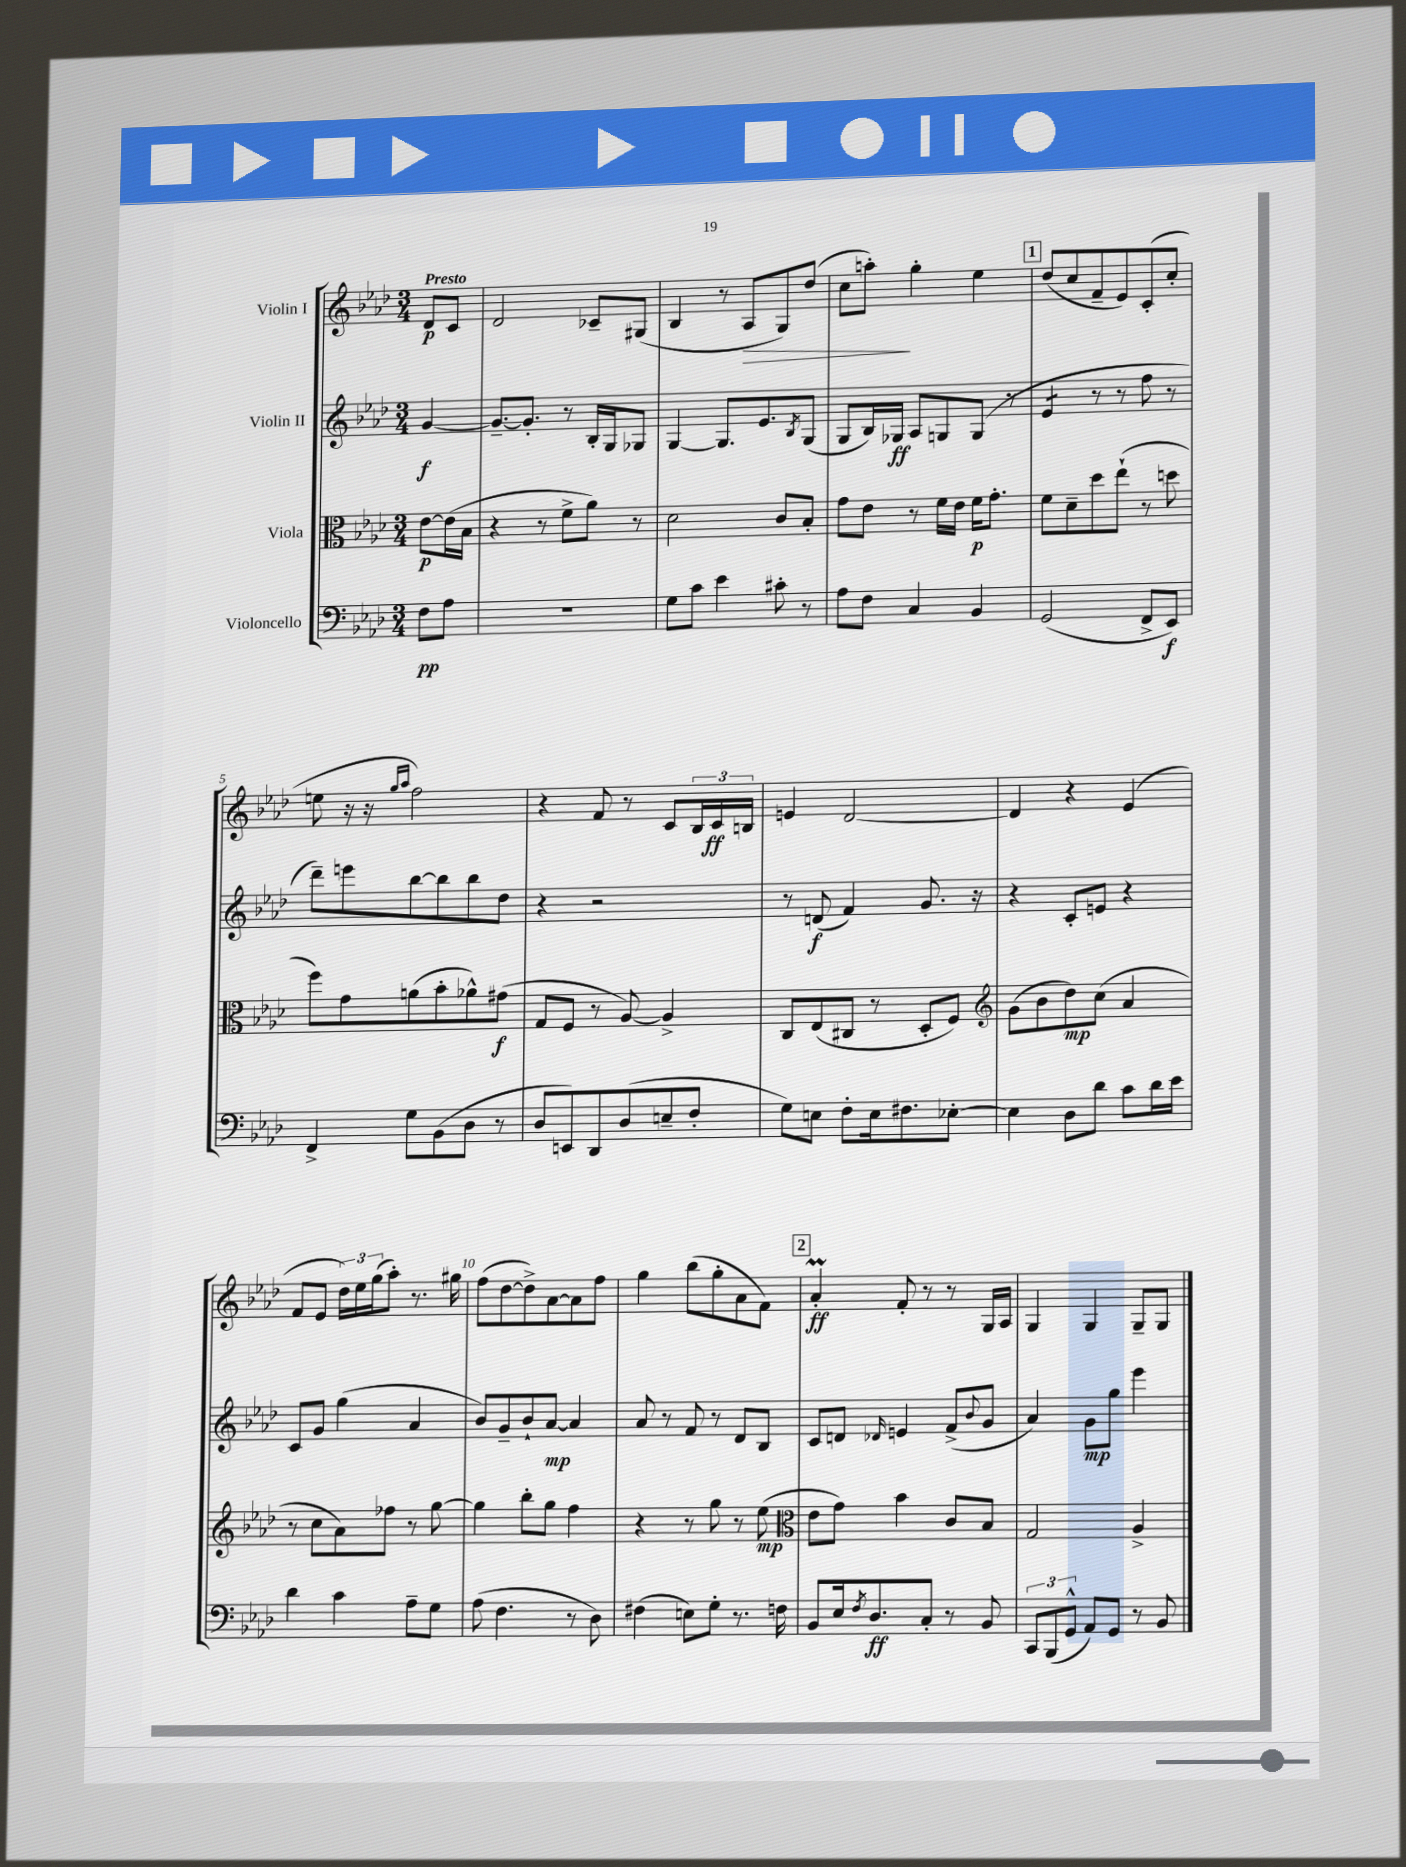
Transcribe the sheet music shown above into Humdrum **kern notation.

**kern	**dynam	**kern	**dynam	**kern	**dynam	**kern	**dynam
*part4	*part4	*part3	*part3	*part2	*part2	*part1	*part1
*staff4	*staff4	*staff3	*staff3	*staff2	*staff2	*staff1	*staff1
*I"Violoncello	*	*I"Viola	*	*I"Violin II	*	*I"Violin I	*
*clefF4	*	*clefC3	*	*clefG2	*	*clefG2	*
*k[b-e-a-d-]	*	*k[b-e-a-d-]	*	*k[b-e-a-d-]	*	*k[b-e-a-d-]	*
*M3/4	*	*M3/4	*	*M3/4	*	*M3/4	*
=	=	=	=	=	=	=	=
!	!	!	!	!	!	!LO:TX:a:B:t=Presto	!
8F\L	pp	[8e-\L	p	[4g/	f	8d-/L	p
8A-\J	.	(16e-\L]	.	.	.	8c/J	.
.	.	16B-\JJ	.	.	.	.	.
=1	=1	=1	=1	=1	=1	=1	=1
2.r	.	4r	.	8.g~/L_	.	2d-/	.
.	.	.	.	8.g'/J]	.	.	.
.	.	8r	.	.	.	.	.
.	.	8f^\L	.	8r	.	.	.
.	.	8a-\J)	.	16B-'/LL	.	8c-X~/L	.
.	.	.	.	16G/J	.	.	.
.	.	8r	.	8G-X/J	.	(8G#X/J	.
=2	=2	=2	=2	=2	=2	=2	=2
8G\L	.	2d-\	.	[4G/	.	4B-/	.
8c\J	.	.	.	.	.	.	.
4e-\	.	.	.	8.G/L]	.	8r	.
!	!	!	!	!	!	!	!LO:HP:b
.	.	.	.	.	.	8A-/L	>
.	.	.	.	8.e-/	.	.	.
8c#X'\	.	8c/L	.	.	.	8G/)	.
.	.	.	.	8qB-/	.	.	.
8r	.	8B-'/J	.	(8G/J	.	(8dd-/J	.
=3	=3	=3	=3	=3	=3	=3	=3
8A-\L	.	8g\L	.	8G/L	.	8cc\L	.
8F\J	.	8e-\J	.	16B-/L)	.	8aan'\J)	.
.	.	.	.	16G-X/JJ	ff	.	.
4C/	.	8r	.	8A-/L	.	4gg'\	]
.	.	16f\LL	.	8Gn/	.	.	.
.	.	16e-\JJ	.	.	.	.	.
4BB-/	.	16f\KL	p	(8G/J	.	4ee-\	.
.	.	8.g'\J	.	.	.	.	.
.	.	.	.	8r	.	.	.
!!LO:REH:place=s1:t=1
=4	=4	=4	=4	=4	=4	=4	=4
*	*	*	*	*tremolo	*	*	*
(2GG/	.	8f\L	.	8e-/L	.	(8dd-/L	.
.	.	8d-~\	.	8e-/J	.	8cc/	.
*	*	*	*	*Xtremolo	*	*	*
.	.	8dd-\	.	8r	.	8f~/	.
.	.	(8ee-`\J	.	8r	.	8e-/)	.
8FF^/L	.	8r	.	8ff\	.	(8c'/	.
8EE-/J)	f	8ddn\	.	8r	.	8cc'/J	.
!!LO:LB:g=z
=5	=5	=5	=5	=5	=5	=5	=5
4FF^/	.	8ff\L)	.	8ddd-~\L)	.	8een\	.
.	.	8g\	.	8eeen\	.	16r	.
.	.	.	.	.	.	16r	.
.	.	.	.	.	.	16qqgg/LL	.
.	.	.	.	.	.	16qqaa-/JJ	.
8G\L	.	(8an\	.	[8bb-\	.	2ff\)	.
(8BB-\	.	8b-'\	.	8bb-\]	.	.	.
8D-\J	.	8a-X^^\)	.	8bb-\	.	.	.
8r	.	(8g#X\J	f	8dd-\J	.	.	.
=6	=6	=6	=6	=6	=6	=6	=6
8D-/L	.	8G/L	.	4r	.	4r	.
8EEn/)	.	8F/J	.	.	.	.	.
8DD-/	.	8r	.	2r	.	8f/	.
(8D-/	.	[8A-/)	.	.	.	8r	.
8En~/	.	4A-^/]	.	.	.	8c/L	.
8F'/J	.	.	.	.	.	24B-/L	.
.	.	.	.	.	.	24c/	ff
.	.	.	.	.	.	24Bn/JJ	.
=7	=7	=7	=7	=7	=7	=7	=7
8G\L)	.	8C/L	.	8r	.	4en/	.
8En\J	.	(8E-/	.	(8dn/	f	.	.
8F'\L	.	8C#X/J	.	4f/)	.	[2d-/	.
16E\k	.	8r	.	.	.	.	.
8.F#X\	.	.	.	.	.	.	.
.	.	8D-'/L	.	8.g/	.	.	.
[8E-X'\J	.	8F/J)	.	.	.	.	.
.	.	.	.	16r	.	.	.
=8	=8	=8	=8	=8	=8	=8	=8
*	*	*clefG2	*	*	*	*	*
4E-\]	.	(8g\L	.	4r	.	4d-/]	.
.	.	8b-\	.	.	.	.	.
8D-\L	.	8dd-\)	mp	8c'/L	.	4r	.
8d-\J	.	(8cc\J	.	8en/J	.	.	.
8c\L	.	4a-/	.	4r	.	(4e-/	.
16d-\L	.	.	.	.	.	.	.
16e-\JJ	.	.	.	.	.	.	.
!!LO:LB:g=z
=9	=9	=9	=9	=9	=9	=9	=9
4d-\	.	8r	.	8c/L	.	8f/L	.
.	.	8cc\L	.	8g/J	.	8e-/J	.
4c\	.	8a-\)	.	(4gg\	.	24dd-\LL)	.
.	.	.	.	.	.	24ee-\	.
.	.	.	.	.	.	(24gg\J	.
.	.	8ff-X\J	.	.	.	8aa-'\J)	.
8A-~\L	.	8r	.	4a-/	.	8.r	.
8G\J	.	[8gg\	.	.	.	.	.
.	.	.	.	.	.	16gg#X\	.
=10	=10	=10	=10	=10	=10	=10	=10
(8A-\	.	4gg\]	.	8b-/L)	.	(8ff\L	.
4.F\	.	.	.	8g~/	.	[8dd-\	.
.	.	8bb-'\L	.	8b-`/	.	8dd-^\])	.
.	.	8gg\J	.	[8a-/J	mp	[8a-\	.
8r	.	4ff\	.	4a-/]	.	8a-\]	.
8D-\)	.	.	.	.	.	8ff\J	.
=11	=11	=11	=11	=11	=11	=11	=11
(4F#X\	.	4r	.	8a-/	.	4gg\	.
.	.	.	.	8r	.	.	.
8En\L)	.	8r	.	8f/	.	(8bb-\L	.
8G'\J	.	8gg\	.	8r	.	8gg'\	.
8.r	.	8r	.	8d-/L	.	8a-\	.
.	.	(8ee-\	mp	8B-/J	.	8f\J)	.
16Fn\	.	.	.	.	.	.	.
!!LO:REH:place=s1:t=2
=12	=12	=12	=12	=12	=12	=12	=12
*	*	*clefC3	*	*	*	*	*
8BB-/L	.	8e-\L	.	8c/L	.	4a-M'/	ff
16E-/k	.	8g\J)	.	8dn/J	.	.	.
8qF/	.	.	.	.	.	.	.
8.D-/	ff	.	.	.	.	.	.
.	.	.	.	16qqd-X/	.	.	.
.	.	4b-\	.	4en/	.	8f'/	.
8C'/J	.	.	.	.	.	8r	.
8r	.	8c/L	.	(8f^/L	.	8r	.
.	.	.	.	8qqb-/	.	.	.
8BB-/	.	8B-/J	.	8g/J	.	16G/LL	.
.	.	.	.	.	.	16A-/JJ	.
=13	=13	=13	=13	=13	=13	=13	=13
12CC/L	.	2G/	.	4a-/)	.	4G/	.
(12BBB-/	.	.	.	.	.	.	.
12GG^^/J	.	.	.	.	.	.	.
8AA-/L)	.	.	.	8g\L	mp	4G/	.
8GG/J	.	.	.	8gg\J	.	.	.
8r	.	4A-^/	.	4eee-\	.	8G~/L	.
8BB-/	.	.	.	.	.	8G/J	.
==	==	==	==	==	==	==	==
*-	*-	*-	*-	*-	*-	*-	*-
